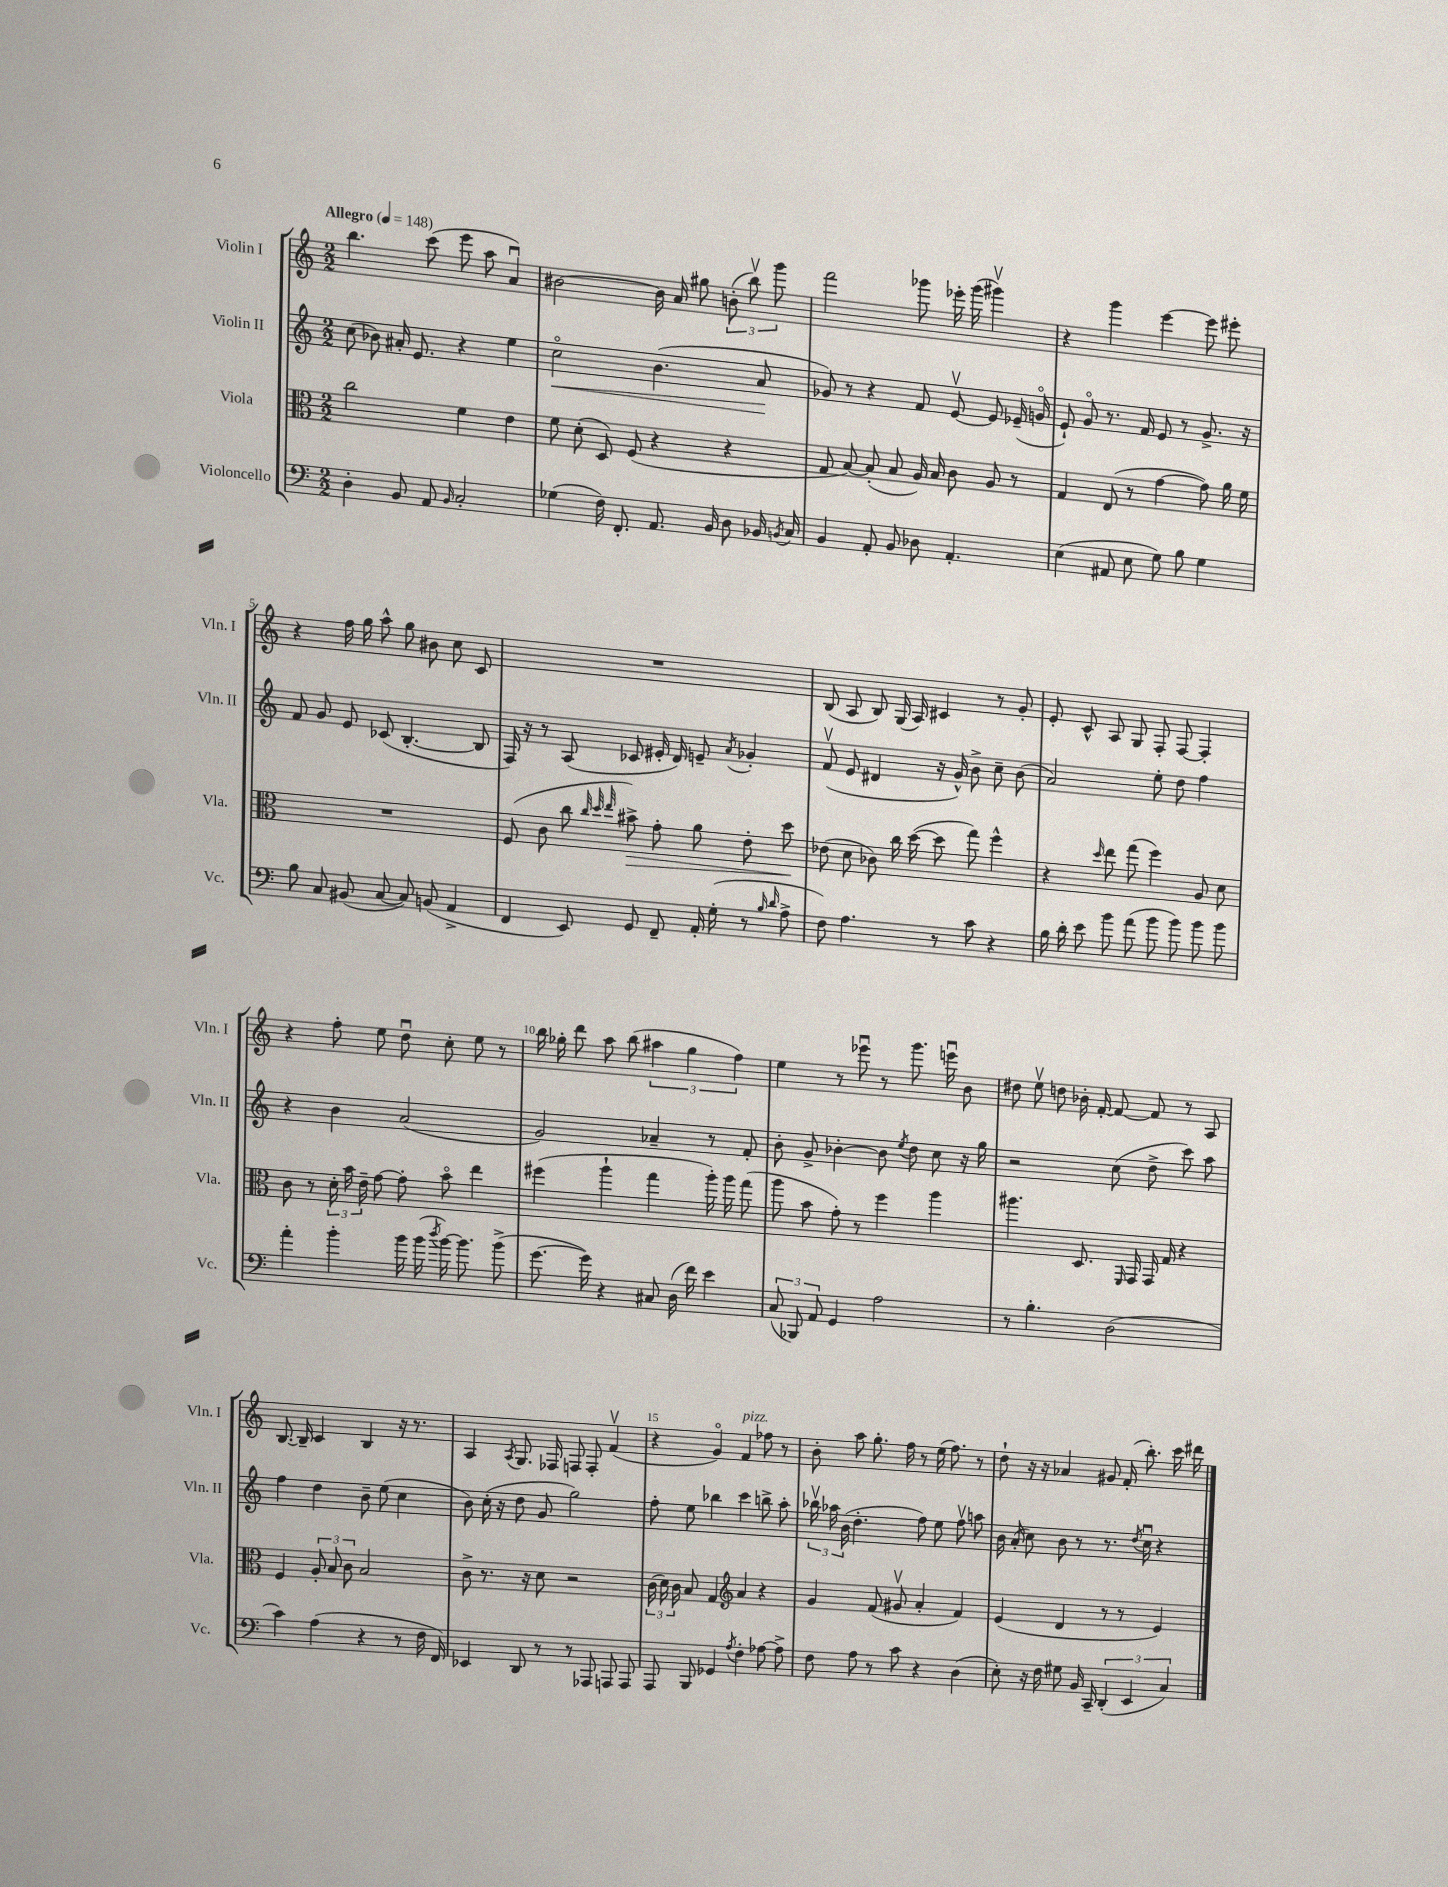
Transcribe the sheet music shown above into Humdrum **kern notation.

**kern	**kern	**dynam	**kern	**dynam	**kern
*part4	*part3	*part3	*part2	*part2	*part1
*staff4	*staff3	*staff3	*staff2	*staff2	*staff1
*I"Violoncello	*I"Viola	*	*I"Violin II	*	*I"Violin I
*I'Vc.	*I'Vla.	*	*I'Vln. II	*	*I'Vln. I
*clefF4	*clefC3	*	*clefG2	*	*clefG2
*k[]	*k[]	*	*k[]	*	*k[]
*M2/2	*M2/2	*	*M2/2	*	*M2/2
*MM148	*MM148	*	*MM148	*	*MM148
=1	=1	=1	=1	=1	=1
!	!	!	!	!	!LO:TX:a:B:t=Allegro
4D'\	2cc\	.	(8cc\	.	4.bb\
.	.	.	8b-X\)	.	.
8BB/	.	.	16a#X'/	.	.
.	.	.	8.e/	.	.
8AA/	.	.	.	.	(8ccc\
16qqBB/	.	.	.	.	.
2C'/	4f\	.	4r	.	8eee\
.	.	.	.	.	8aa\
.	4e\	.	4ee\	.	4au/)
=2	=2	=2	=2	=2	=2
!	!	!	!	!LO:HP:b	!
(4G-X\	8f\	.	2cc\	<	[2b#X\
.	(8d'\	.	.	.	.
16F\)	8D/)	.	.	.	.
8.FF'/	.	.	.	.	.
.	(8F/	.	.	.	.
8.AA/	4r	.	(4.b\	.	16b#\]
.	.	.	.	.	16a/
.	.	.	.	.	8gg#X\
16BB/	.	.	.	.	.
8D\	4r	.	.	.	(12bn'\
.	.	.	.	.	12bbv\)
16BB-X/	.	.	8a/	.	.
.	.	.	.	.	12ggg\
8qBBn/	.	.	.	.	.
16C/	.	.	.	.	.
.	.	.	.	[	.
=3	=3	=3	=3	=3	=3
4BB/	8G/	.	8g-X/)	.	2fff\
.	[8B/)	.	8r	.	.
8AA'/	(8B'/]	.	4r	.	.
8BB/	8B/	.	.	.	.
8D-X\	16A/)	.	8f/	.	8ggg-X\
.	16B/	.	.	.	.
4.AA'/	8c\	.	[8ev/	.	16eee-X'\
.	.	.	.	.	(16ggg-\
.	8A/	.	8e/]	.	4ggg#Xv\)
.	8r	.	(16e-X~/	.	.
.	.	.	16gn/	.	.
=4	=4	=4	=4	=4	=4
(4E\	4G/	.	8e`/)	.	4r
.	.	.	8g/	.	.
8AA#X/	(8E/	.	8.r	.	4ggg\
8E\	8r	.	.	.	.
.	.	.	16f/	.	.
8G\)	[4g\	.	8e/	.	[4eee\
8B\	.	.	8r	.	.
4G\	8g\])	.	8.g^/	.	8eee\]
.	16a\	.	.	.	8eee#X'\
.	16f\	.	16r	.	.
!!LO:LB:g=z
=5	=5	=5	=5	=5	=5
8B\	1r	.	8f/	.	4r
8C/	.	.	8g/	.	.
(8BB#X/	.	.	8e/	.	16ff\
.	.	.	.	.	16gg\
[8C/	.	.	(8c-X/	.	8aa^^\
8C/])	.	.	[4.B'/	.	8gg\
(8BBn/	.	.	.	.	8b#X\
4AA^/	.	.	.	.	8cc\
.	.	.	8B/]	.	8c/
=6	=6	=6	=6	=6	=6
4FF/	(8F/	.	16F/)	.	1r
.	.	.	16r	.	.
.	8c\	.	8r	.	.
8EE/)	8cc\	.	(8A/	.	.
.	32qqcc/	.	.	.	.
.	32qqdd/	.	.	.	.
.	32qqee/	.	.	.	.
!	!	!LO:HP:b	!	!	!
8GG/	8b#X^\)	>	8c-X/	.	.
8FF~/	8g'\	.	16e#X'/	.	.
.	.	.	16d/)	.	.
16AA'/	8a\	.	8en~/	.	.
(16G'\	.	.	.	.	.
.	.	.	8qa/	.	.
8r	8e'\	.	4g-X'/	.	.
16qqB/	.	.	.	.	.
16qqd/	.	.	.	.	.
8A^\	8dd\	.	.	.	.
.	.	]	.	.	.
=7	=7	=7	=7	=7	=7
8F\)	(8e-X\	.	(8fv/	.	(8B/
4.A\	8d\	.	8e/	.	8A/
.	8c-X\)	.	4d#X/	.	8B/)
.	16cc\	.	.	.	(16G/
.	([16dd\	.	.	.	16A/)
8r	8dd\]	.	16r	.	4c#X/
.	.	.	16g^^/)	.	.
8c\	8gg\)	.	8b^\	.	.
4r	4ff^^\	.	8cc~\	.	8r
.	.	.	(8b\	.	8g'/
=8	=8	=8	=8	=8	=8
16B\	4r	.	2a/)	.	8e'/
16d'\	.	.	.	.	.
8e\	.	.	.	.	8c^^/
.	16qqdd/	.	.	.	.
8b\	8ee\	.	.	.	8A/
(8a\	(8gg\	.	.	.	8G/
8b\	4ff\)	.	8ee'\	.	8F'/
8b\)	.	.	8dd\	.	[8F/
8b\	8A/	.	4ff\	.	4F'/]
8b\	8d\	.	.	.	.
!!LO:LB:g=z
=9	=9	=9	=9	=9	=9
4a'\	8c\	.	4r	.	4r
.	8r	.	.	.	.
4b'\	24d'\	.	4b\	.	8ff'\
.	24b\	.	.	.	.
.	24e~\	.	.	.	.
.	[8g\	.	.	.	8ee\
16b\	8g'\]	.	(2a/	.	8ddu\
(16b\	.	.	.	.	.
8qdd/	.	.	.	.	.
[16b\)	8b\	.	.	.	8cc'\
8.b\]	.	.	.	.	.
.	4ee\	.	.	.	8ee\
(8b^\	.	.	.	.	8r
=10	=10	=10	=10	=10	=10
[8.g\	(4ff#X\	.	2g/)	.	16bb\
.	.	.	.	.	16gg-X'\
.	.	.	.	.	8ddd\
16g\])	.	.	.	.	.
4r	4aa`\	.	.	.	8aa\
.	.	.	.	.	(8bb\
8C#X/	4gg\	.	4a-X~/	.	6aa#X\
(16D\	.	.	.	.	.
.	.	.	.	.	6gg-\
16f\)	.	.	.	.	.
4e\	16aa'\)	.	8r	.	.
.	16aa\	.	.	.	.
.	.	.	.	.	6ff\)
.	(8gg\	.	8f'/	.	.
=11	=11	=11	=11	=11	=11
(12C/	8aa\	.	8b'\	.	4ee\
12BBB-X/)	.	.	.	.	.
.	8b\	.	8g^/	.	.
12AA/	.	.	.	.	.
4GG/	8g'\)	.	[4b-X'\	.	8r
.	8r	.	.	.	8eee-Xu\
2A\	4ff\	.	8b-\]	.	8r
.	.	.	8qee/	.	.
.	.	.	8dd\	.	8.ggg\
.	4aa\	.	8cc\	.	.
.	.	.	.	.	16eeenu\
.	.	.	16r	.	8b\
.	.	.	16gg\	.	.
=12	=12	=12	=12	=12	=12
8r	4.aa#X\	.	2r	.	8dd#X\
4.B'\	.	.	.	.	8eev\
.	.	.	.	.	8ddn\
.	8.D/	.	.	.	16b-X'\
.	.	.	.	.	[16f'/
(2D\	.	.	(8cc\	.	8f/_
.	16qqFF/	.	.	.	.
.	16GG/	.	.	.	.
.	16GG/	.	8dd^\	.	8f/]
.	16G/	.	.	.	.
.	4r	.	8ccc\)	.	8r
.	.	.	8aa\	.	8A/
!!LO:LB:g=z
=13	=13	=13	=13	=13	=13
4c\)	4F/	.	4ff\	.	[8.B/
.	.	.	.	.	16B~/]
(4A\	12A'/	.	4dd\	.	4c/
.	12B/	.	.	.	.
.	12c\	.	.	.	.
4r	2B/	.	8b~\	.	4B/
.	.	.	(8ee\	.	.
8r	.	.	4cc\	.	16r
.	.	.	.	.	8.r
16F\	.	.	.	.	.
16FF/)	.	.	.	.	.
=14	=14	=14	=14	=14	=14
4EE-X/	8c^\	.	8b\)	.	4A/
.	8.r	.	(16cc'\	.	.
.	.	.	16r	.	.
.	.	.	.	.	8qA/
8DD/	.	.	8dd\	.	8.G/
.	16r	.	.	.	.
8r	8d\	.	8g/	.	.
.	.	.	.	.	16F-X/
8r	2r	.	2gg\)	.	8Fn/
8AAA-X/	.	.	.	.	8F'/
8AAAn/	.	.	.	.	(4fv/
8AAA/	.	.	.	.	.
=15	=15	=15	=15	=15	=15
8AAA/	(24c\	.	8ff'\	.	4r
.	24d\)	.	.	.	.
.	24c\	.	.	.	.
8BBB/	8B/	.	8ee\	.	.
4GG-X/	4G/	.	4bb-X\	.	4g/)
8qA/	.	.	.	.	.
*	*clefG2	*	*	*	*
!	!	!	!	!	!LO:TX:a:i:t=pizz.
4F'\	4a/	.	4ccc\	.	4f/
[8A-X\	4r	.	8bbn^\	.	8ff-X\
8A-^\]	.	.	8aa'\	.	8r
=16	=16	=16	=16	=16	=16
8F\	4g/	.	24bb-Xv\	.	8b'\
.	.	.	24aa-X\	.	.
.	.	.	(24b\	.	.
8A\	.	.	4.dd'\	.	8aa\
8r	(8f/	.	.	.	8.gg'\
8c\	8g#Xv/	.	.	.	.
.	.	.	.	.	16ff\
4r	4a'/	.	8ff\)	.	8r
.	.	.	8ee\	.	(16ee\
.	.	.	.	.	8.ff\)
(4D\	4f/)	.	8ffv\	.	.
.	.	.	8aan\	.	8r
=17	=17	=17	=17	=17	=17
8E'\)	(4e/	.	16b\	.	8dd`\
.	.	.	(16a'/	.	.
16r	.	.	8cc\)	.	16r
16F\	.	.	.	.	16r
8G#X\	4d/	.	8b\	.	4a-X/
16BB/	.	.	8r	.	.
16CC~/	.	.	.	.	.
(6DD'/	8r	.	8.r	.	8g#X/
.	8r	.	.	.	(16f'/
6EE/	.	.	.	.	.
.	.	.	8qdd/	.	.
.	.	.	16ccu\	.	8.bb'\)
.	4e/)	.	4r	.	.
6C/)	.	.	.	.	.
.	.	.	.	.	16ccc\
.	.	.	.	.	16ddd#X\
==	==	==	==	==	==
*-	*-	*-	*-	*-	*-
